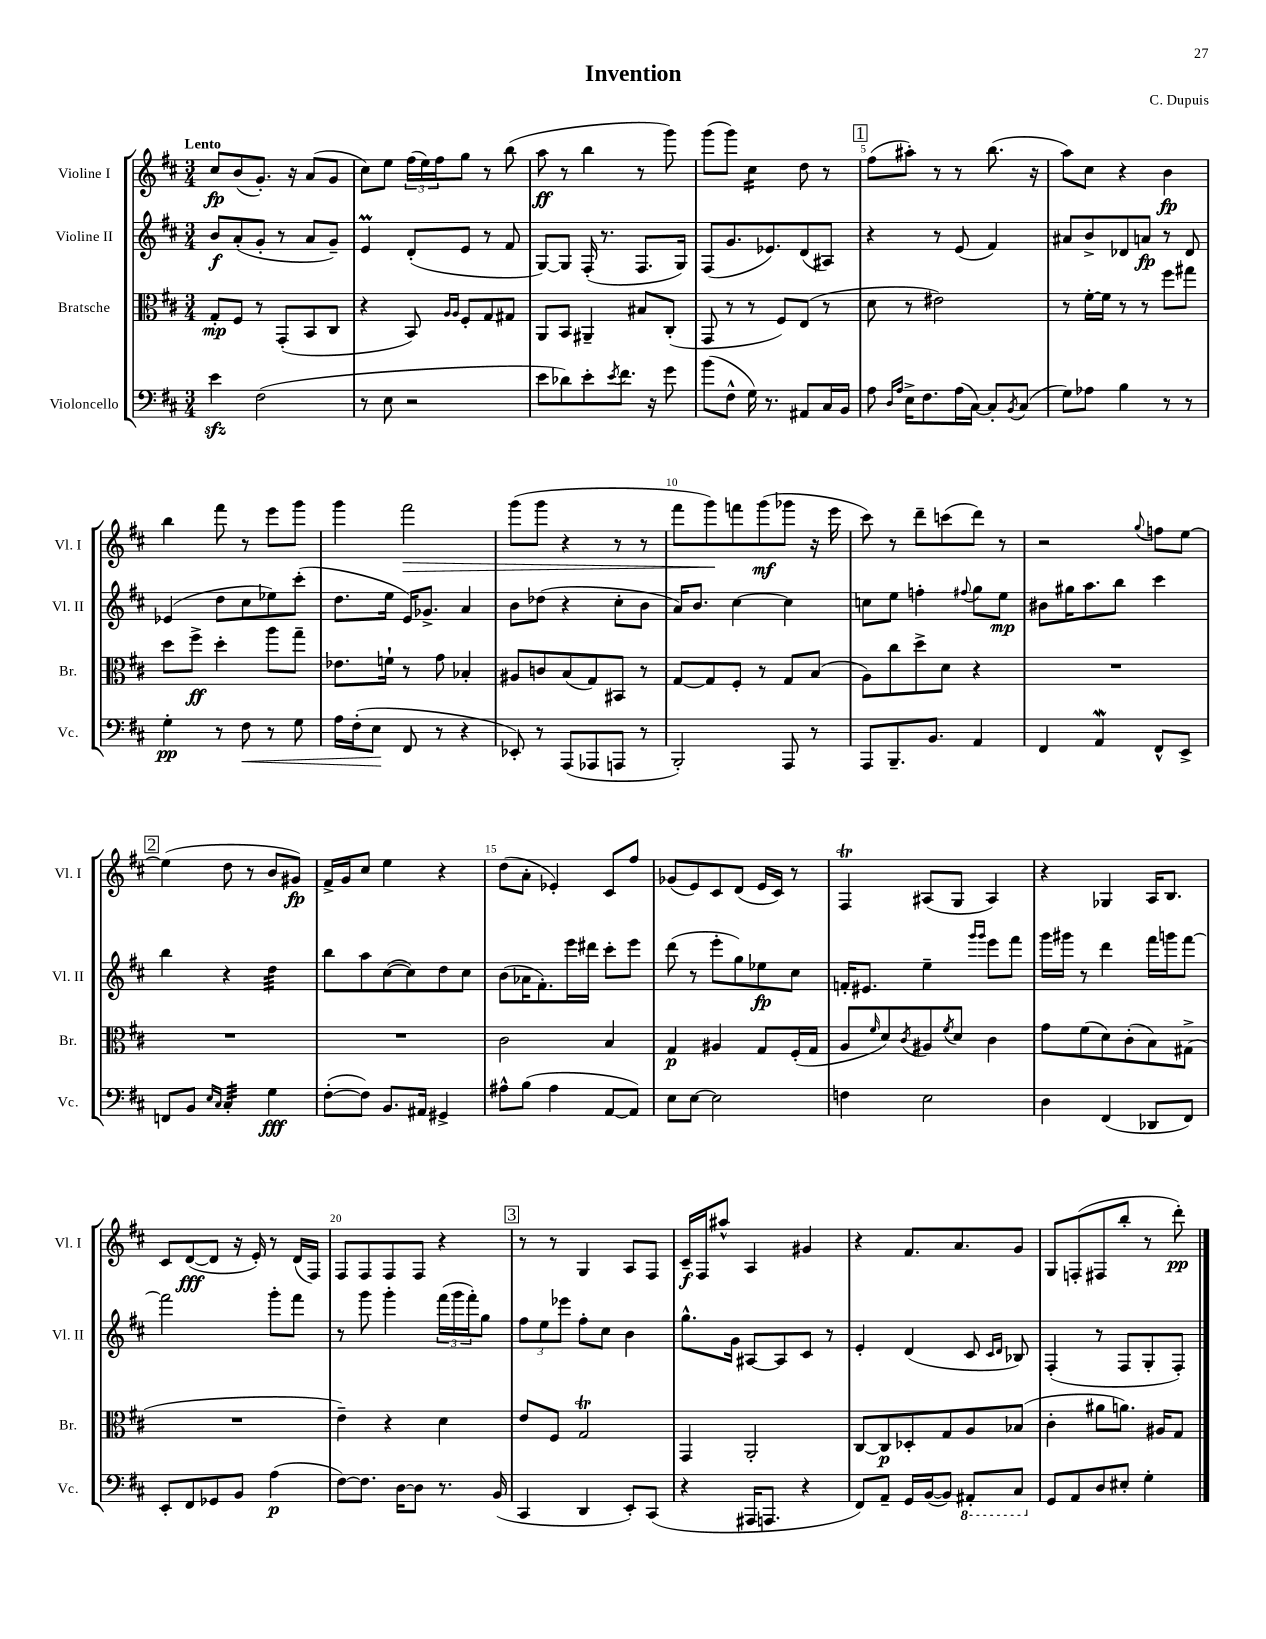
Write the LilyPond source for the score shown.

\header { title = "Invention" composer = "C. Dupuis" }
<<
\new StaffGroup <<
\new Staff = "s0" \with { instrumentName = "Violine I" shortInstrumentName = "Vl. I" } {
    \clef treble \key d \major \numericTimeSignature \time 3/4 \tempo "Lento"
    cis''8\fp b'8( g'8.-.) r16 a'8( g'8 |
    cis''8) e''8 \tuplet 3/2 { fis''16( e''16) fis''16 } g''8 r8 b''8( |
    a''8\ff r8 b''4 r8 g'''8) |
    g'''8( g'''8) cis''4:16 d''8 r8 |
    \mark \markup { \box "1" } fis''8( ais''8-.) r8 r8 b''8.( r16 |
    a''8) cis''8 r4 b'4\fp |
    b''4 fis'''8 r8 e'''8 g'''8 |
    g'''4 fis'''2\> |
    g'''8( g'''8 r4 r8 r8 |
    fis'''8 g'''8\!) f'''8 g'''8\mf( ges'''8 r16 e'''16 |
    cis'''8) r8 d'''8-- c'''8( d'''8) r8 |
    r2 \appoggiatura { g''8 } f''8 e''8~ |
    \mark \markup { \box "2" } e''4( d''8 r8 b'8 gis'8\fp) |
    fis'16-> g'16 cis''8 e''4 r4 |
    d''8( a'8-. ees'4-.) cis'8 fis''8 |
    ges'8( e'8) cis'8 d'8( e'16 cis'16) r8 |
    fis4\trill ais8( g8 ais4) |
    r4 ges4 a16 b8. |
    cis'8 d'8~\fff( d'8 r16 e'16-.) r8 d'16( fis16) |
    fis8 fis8 fis8 fis8 r4 |
    \mark \markup { \box "3" } r8 r8 g4 a8 fis8 |
    cis'16--\f fis16 ais''8-^ a4 gis'4 |
    r4 fis'8. a'8. g'8 |
    g8 f8-.( fis8 b''8-. r8 d'''8-.\pp) \bar "|." |
}
\new Staff = "s1" \with { instrumentName = "Violine II" shortInstrumentName = "Vl. II" } {
    \clef treble \key d \major \numericTimeSignature \time 3/4
    b'8\f a'8-.( g'8-. r8 a'8 g'8--) |
    e'4\prall d'8-.( e'8 r8 fis'8 |
    g8~) g8 fis16-.( r8. fis8. g16) |
    fis8( g'8. ees'8.) d'8( ais8) |
    \mark \markup { \box "1" } r4 r8 e'8( fis'4) |
    ais'8 b'8-> des'8 a'8\fp r8 des'8 |
    ees'4( d''8 cis''8 ees''8) cis'''8-.( |
    d''8. e''16 e'16) ges'8.-> a'4 |
    b'8 des''8( r4 cis''8-. b'8 |
    a'16) b'8. cis''4~ cis''4 |
    c''8 e''8 f''4-. \appoggiatura { fis''8 } g''8 e''8\mp |
    bis'8 gis''16 a''8. b''8 cis'''4 |
    \mark \markup { \box "2" } b''4 r4 d''4:32 |
    b''8 a''8 cis''8~( cis''8) d''8 cis''8 |
    b'8( aes'16 fis'8.-.) e'''16 dis'''16 cis'''8-. e'''8 |
    d'''8( r8 e'''8-. g''8) ees''8\fp cis''8 |
    f'16-. eis'8. e''4-- \grace { g'''16 g'''16 } e'''8 fis'''8 |
    g'''16 gis'''16 r8 d'''4 fis'''16 g'''16 fis'''8~ |
    fis'''2 g'''8-. fis'''8 |
    r8 g'''8 g'''4-. \tuplet 3/2 { fis'''16( g'''16 fis'''16-.) } g''8 |
    \mark \markup { \box "3" } \tuplet 3/2 { fis''8 e''8 ees'''8 } fis''8-. cis''8 b'4 |
    g''8.-^ g'16 ais8~ ais8 cis'8 r8 |
    e'4-. d'4( cis'8 \grace { cis'16 d'16 } bes8) |
    fis4-.( r8 fis8 g8-. fis8-.) \bar "|." |
}
\new Staff = "s2" \with { instrumentName = "Bratsche" shortInstrumentName = "Br." } {
    \clef alto \key d \major \numericTimeSignature \time 3/4
    g8-.\mp fis8 r8 g,8-.( b,8 cis8 |
    r4 b,8) \grace { a16 a16 } fis8-. g8 gis8 |
    a,8 b,8 ais,4-- bis8 cis8-.( |
    g,8 r8 r8 fis8) e8( r8 |
    \mark \markup { \box "1" } d'8 r8 eis'2) |
    r8 fis'16~-. fis'16 r8 r8 fis''8 gis''8 |
    d''8 fis''8->\ff d''4-. a''8 g''8-- |
    ees'8. f'16-! r8 g'8 bes4-. |
    ais8 c'8 b8( g8) bis,8 r8 |
    g8~ g8 fis8-. r8 g8 b8( |
    a8) cis''8 d''8-> d'8 r4 |
    R2. |
    \mark \markup { \box "2" } R2. |
    R2. |
    cis'2 b4 |
    g4\p ais4 g8 fis16-.( g16 |
    a8 \grace { fis'16 } d'8) \acciaccatura { cis'8 } ais8 \acciaccatura { fis'8 } d'8 cis'4 |
    g'8 fis'8( d'8) cis'8-.( b8) gis8->( |
    R2. |
    e'4--) r4 d'4 |
    \mark \markup { \box "3" } e'8 fis8 g2\trill |
    g,4 a,2-. |
    cis8~ cis8\p des8-. g8 a8 bes8( |
    cis'4-. ais'8 a'8.) ais16 g8 \bar "|." |
}
\new Staff = "s3" \with { instrumentName = "Violoncello" shortInstrumentName = "Vc." } {
    \clef bass \key d \major \numericTimeSignature \time 3/4
    e'4\sfz fis2( |
    r8 e8 r2 |
    e'8 des'8) e'8-. \acciaccatura { e'8 } fis'8. r16 g'8 |
    b'8( fis8-^ g16) r8. ais,8 cis16 b,16 |
    \mark \markup { \box "1" } a8 \grace { d16 a16 } e16-> fis8. a16( cis16~) cis8-. \acciaccatura { b,8 } cis8( |
    g8) aes8 b4 r8 r8 |
    g4-.\pp r8 fis8\< r8 g8 |
    a16 fis16-.( e8\! fis,8 r8 r4 |
    ees,8-.) r8 a,,8( aes,,8 a,,8 r8 |
    b,,2-.) a,,8 r8 |
    a,,8 b,,8.-- b,8. a,4 |
    fis,4 a,4\mordent fis,8-^ e,8-> |
    \mark \markup { \box "2" } f,8 b,8 \grace { e16 cis16 } cis4:32-. g4\fff |
    fis8~-.( fis8) b,8. ais,16 gis,4-> |
    ais8-^ b8( ais4 a,8~ a,8) |
    e8 e8~ e2 |
    f4 e2 |
    d4 fis,4( des,8 fis,8) |
    e,8-. fis,8 ges,8 b,8 a4\p( |
    fis8~) fis8. d16~ d8 r8. b,16( |
    \mark \markup { \box "3" } cis,4 d,4 e,8-.) cis,8( |
    r4 ais,,16 a,,8. r4 |
    fis,8) a,8-- g,16 b,16~( b,8) \ottava #-1 ais,,8-. cis,8 \ottava #0 |
    g,8 a,8 d8 eis8-. g4-. \bar "|." |
}
>>
>>
\layout { \context { \Score \override BarNumber.break-visibility = ##(#f #t #t) barNumberVisibility = #(every-nth-bar-number-visible 5) } }
